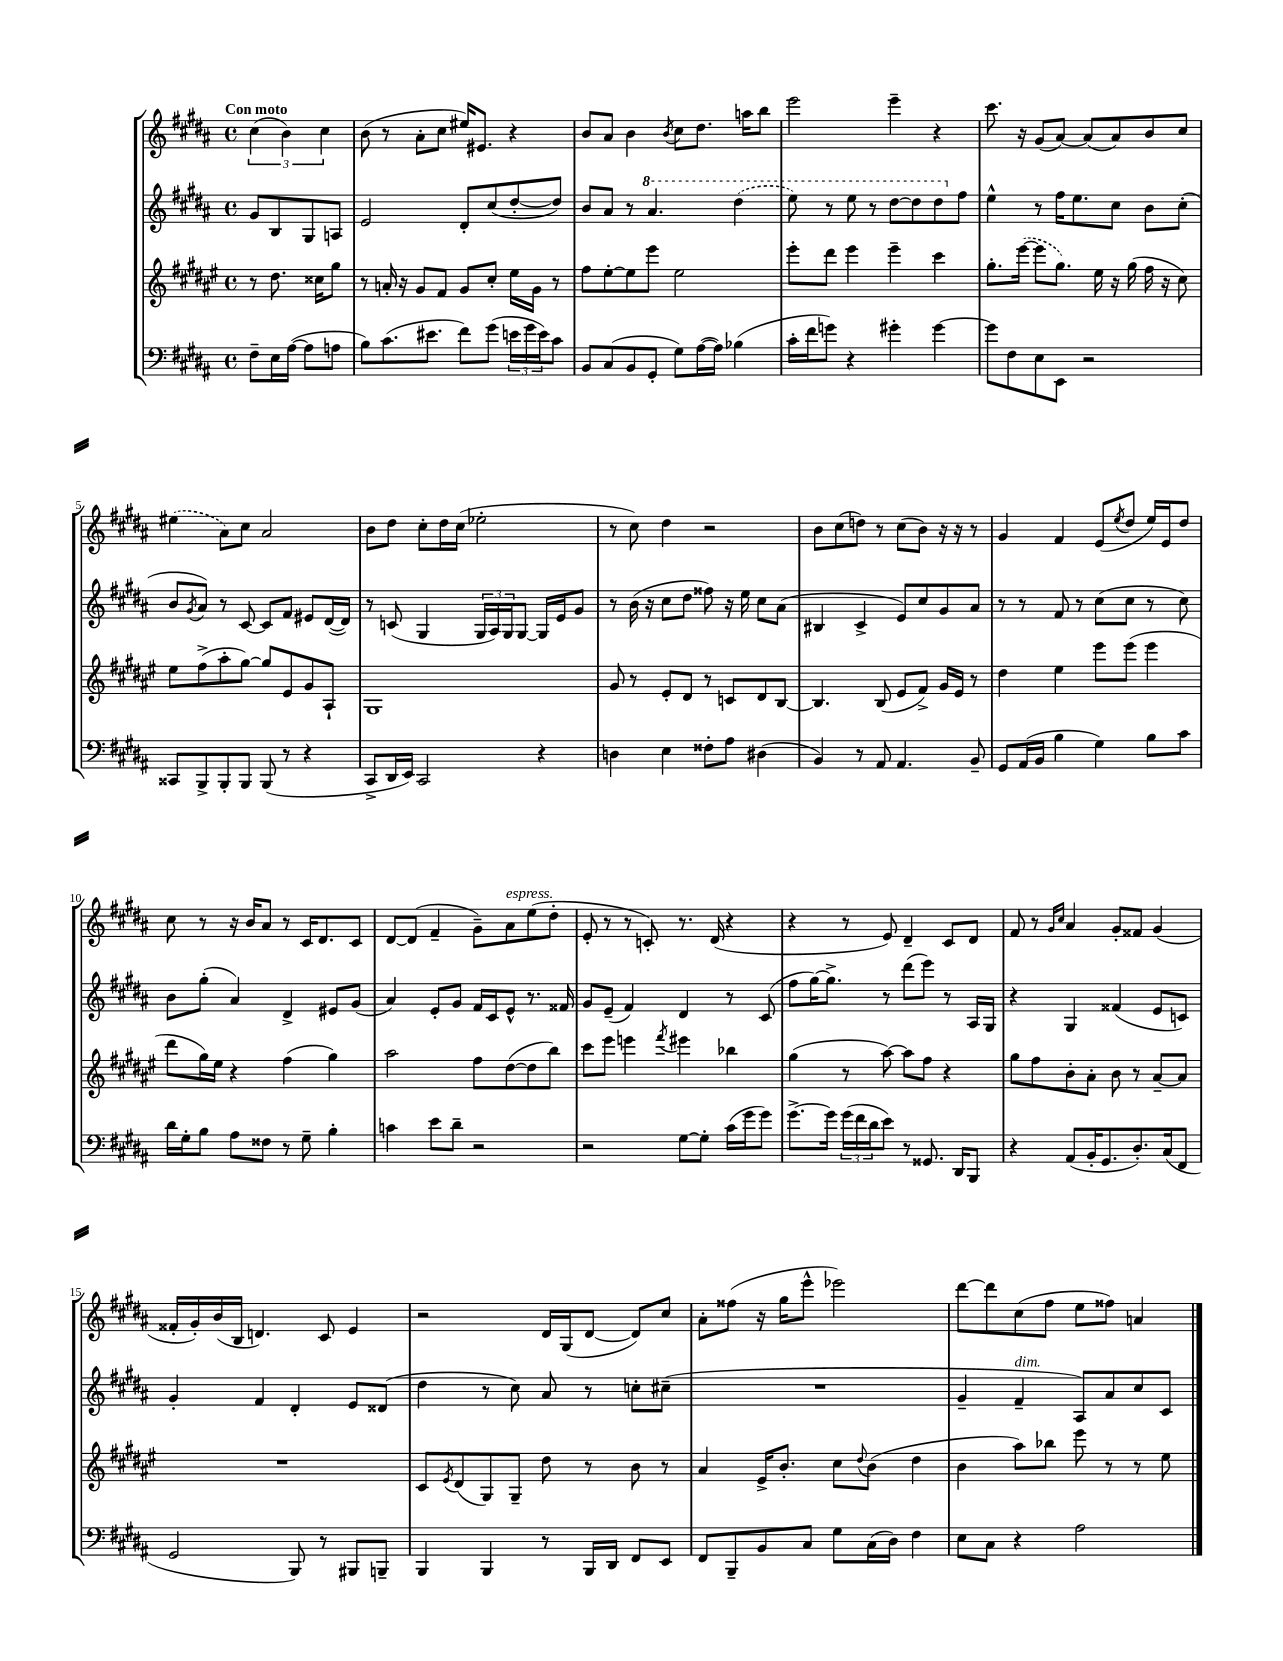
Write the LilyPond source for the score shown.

<<
\new StaffGroup <<
\new Staff = "s0" {
    \clef treble \key b \major \defaultTimeSignature \time 4/4 \partial 2 \tempo "Con moto"
    \tuplet 3/2 { cis''4( b'4) cis''4 } |
    b'8( r8 ais'8-. cis''8 eis''16) eis'8. r4 |
    b'8 ais'8 b'4 \acciaccatura { b'8 } cis''8 dis''8. a''16 b''8 |
    e'''2 e'''4-- r4 |
    cis'''8. r16 gis'8( ais'8~) ais'8( ais'8) b'8 cis''8 |
    \once \slurDashed eis''4( ais'8) cis''8 ais'2 |
    b'8 dis''8 cis''8-. dis''16 cis''16( ees''2-. |
    r8 cis''8) dis''4 r2 |
    b'8 cis''8( d''8) r8 cis''8( b'8) r16 r16 r8 |
    gis'4 fis'4 e'8( \acciaccatura { e''8 } dis''8 e''16) e'16 dis''8 |
    cis''8 r8 r16 b'16 ais'8 r8 cis'16 dis'8. cis'8 |
    dis'8~ dis'8( fis'4-- gis'8--) ais'8^\markup { \italic "espress." } e''8( dis''8-. |
    e'8-. r8 r8 c'8-.) r8. dis'16( r4 |
    r4 r8 e'8) dis'4-- cis'8 dis'8 |
    fis'8 r8 \grace { gis'16 cis''16 } ais'4 gis'8-. fisis'8 gis'4( |
    fisis'16-. gis'16-.) b'16( b16 d'4.) cis'8 e'4 |
    r2 dis'16 gis16( dis'8~ dis'8) cis''8 |
    ais'8-. fisis''8( r16 gis''16 e'''8-^ ees'''2) |
    dis'''8~ dis'''8 cis''8( fis''8 e''8 fisis''8) a'4 \bar "|." |
}
\new Staff = "s1" {
    \clef treble \key b \major \defaultTimeSignature \time 4/4 \partial 2
    gis'8 b8 gis8 a8 |
    e'2 dis'8-. cis''8( dis''8~-. dis''8) |
    b'8 ais'8 r8 \ottava #1 ais''4. \once \slurDashed dis'''4( |
    e'''8) r8 e'''8 r8 dis'''8~ dis'''8 dis'''8 \ottava #0 fis''8 |
    e''4-^ r8 fis''16 e''8. cis''8 b'8 cis''8-.( |
    b'8 \acciaccatura { gis'8 } ais'8) r8 cis'8~ cis'8 fis'8 eis'8 dis'16~( dis'16) |
    r8 c'8( gis4 \tuplet 3/2 { gis16 ais16) gis16 } gis8~ gis16 e'16 gis'8 |
    r8 b'16( r16 cis''8 dis''8 fisis''8) r16 e''16 cis''8 ais'8( |
    bis4 cis'4-> e'8) cis''8 gis'8 ais'8 |
    r8 r8 fis'8 r8 cis''8( cis''8 r8 cis''8) |
    b'8 gis''8-.( ais'4) dis'4-> eis'8 gis'8( |
    ais'4) e'8-. gis'8 fis'16 cis'16 e'8-^ r8. fisis'16 |
    gis'8 e'8--( fis'4) dis'4 r8 cis'8( |
    fis''8 gis''16~) gis''8.-> r8 dis'''8( e'''8) r8 ais16 gis16 |
    r4 gis4 fisis'4( e'8 c'8) |
    gis'4-. fis'4 dis'4-. e'8 disis'8( |
    dis''4 r8 cis''8) ais'8 r8 c''8-. cis''8--( |
    R1 |
    gis'4-- fis'4--^\markup { \italic "dim." } ais8) ais'8 cis''8 cis'8 \bar "|." |
}
\new Staff = "s2" {
    \clef treble \key fis \major \defaultTimeSignature \time 4/4 \partial 2
    r8 dis''8. cisis''16 gis''8 |
    r8 a'16-. r16 gis'8 fis'8 gis'8 cis''8-. eis''16 gis'16 r8 |
    fis''8 eis''8~-. eis''8 eis'''8 eis''2 |
    eis'''8-. dis'''8 eis'''4 eis'''4-- cis'''4 |
    gis''8.-. \once \slurDashed eis'''16~( eis'''8 gis''8.) eis''16 r16 gis''16( fis''16 r16 cis''8) |
    eis''8 fis''8->( ais''8-. gis''8~) gis''8 eis'8 gis'8 ais8-! |
    gis1 |
    gis'8 r8 eis'8-. dis'8 r8 c'8 dis'8 b8~ |
    b4. b8( eis'8 fis'8->) gis'16 eis'16 r8 |
    dis''4 eis''4 eis'''8 eis'''8( eis'''4 |
    dis'''8 gis''16) eis''16 r4 fis''4( gis''4) |
    ais''2 fis''8 dis''8~( dis''8 b''8) |
    cis'''8 eis'''8 e'''4 \acciaccatura { fis'''8 } eis'''4 bes''4 |
    gis''4( r8 ais''8~) ais''8 fis''8 r4 |
    gis''8 fis''8 b'8-. ais'8-. b'8 r8 ais'8~-- ais'8 |
    R1 |
    cis'8 \acciaccatura { eis'8 } dis'8( gis8) gis8-- dis''8 r8 b'8 r8 |
    ais'4 eis'16-> b'8.-. cis''8 \appoggiatura { dis''8 } b'8( dis''4 |
    b'4 ais''8) bes''8 eis'''8 r8 r8 eis''8 \bar "|." |
}
\new Staff = "s3" {
    \clef bass \key b \major \defaultTimeSignature \time 4/4 \partial 2
    fis8-- e16 ais16~( ais8 a8 |
    b8) cis'8.( eis'8. fis'8) gis'8( \tuplet 3/2 { e'16 gis'16 e'16) } cis'8 |
    b,8 cis8( b,8 gis,8-. gis8) ais16~( ais16) bes4( |
    cis'16-. fis'16 g'8) r4 gis'4-. gis'4~ |
    gis'8 fis8 e8 e,8 r2 |
    cisis,8 b,,8-> b,,8-. b,,8 b,,8( r8 r4 |
    cis,8-> dis,16 e,16) cis,2 r4 |
    d4 e4 fisis8-. ais8 dis4( |
    b,4) r8 ais,8 ais,4. b,8-- |
    gis,8 ais,16( b,16 b4 gis4) b8 cis'8 |
    dis'16 gis16-. b8 ais8 fisis8 r8 gis8-- b4-. |
    c'4 e'8 dis'8-- r2 |
    r2 gis8~ gis8-. cis'16( gis'16 gis'8) |
    gis'8.~-> gis'16 \tuplet 3/2 { gis'16( fis'16 dis'16 } e'8) r8 gisis,8. dis,16 b,,8 |
    r4 ais,8( b,16-. gis,8. dis8.-.) cis16( fis,8 |
    gis,2 b,,8) r8 bis,,8 b,,8-- |
    b,,4 b,,4 r8 b,,16 dis,16 fis,8 e,8 |
    fis,8 b,,8-- b,8 cis8 gis8 cis16( dis16) fis4 |
    e8 cis8 r4 ais2 \bar "|." |
}
>>
>>
